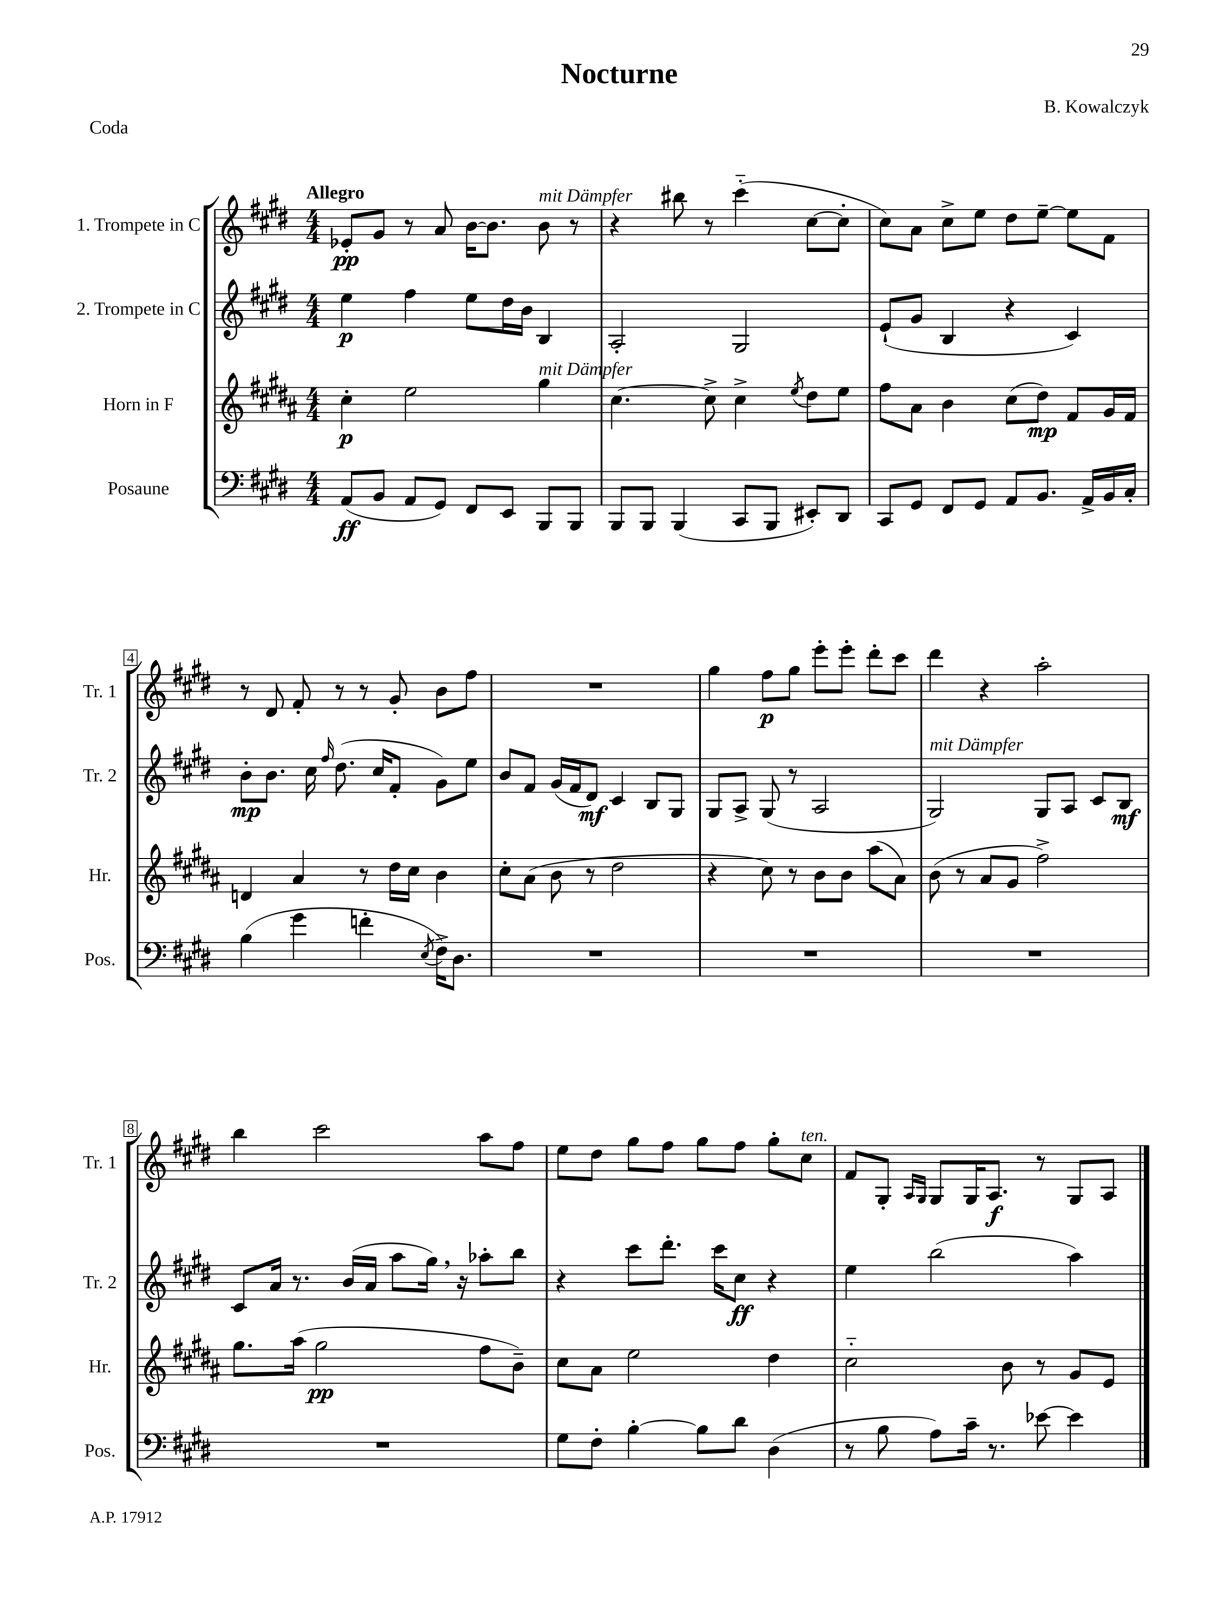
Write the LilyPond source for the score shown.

\header { title = "Nocturne" composer = "B. Kowalczyk" piece = "Coda" }
<<
\new StaffGroup <<
\new Staff = "s0" \with { instrumentName = "1. Trompete in C" shortInstrumentName = "Tr. 1" } {
    \clef treble \key e \major \numericTimeSignature \time 4/4 \tempo "Allegro"
    \autoBeamOff ees'8[-.\pp gis'8] r8 a'8 b'16[~ b'8.] b'8^\markup { \italic "mit Dämpfer" } r8 |
    r4 bis''8 r8 cis'''4-_( cis''8[~ cis''8]-. |
    cis''8[) a'8] cis''8[-> e''8] dis''8[ e''8]~-- e''8[ fis'8] |
    r8 dis'8 fis'8-. r8 r8 gis'8-. b'8[ fis''8] |
    R1 |
    gis''4 fis''8[\p gis''8] e'''8[-. e'''8]-. dis'''8[-. cis'''8] |
    dis'''4 r4 a''2-. |
    b''4 cis'''2 a''8[ fis''8] |
    e''8[ dis''8] gis''8[ fis''8] gis''8[ fis''8] gis''8[-. cis''8]^\markup { \italic "ten." } |
    fis'8[ gis8]-. \grace { a16[ gis16] } gis8[ gis16 a8.]\f r8 gis8[ a8] \bar "|." |
}
\new Staff = "s1" \with { instrumentName = "2. Trompete in C" shortInstrumentName = "Tr. 2" } {
    \clef treble \key e \major \numericTimeSignature \time 4/4
    \autoBeamOff e''4\p fis''4 e''8[ dis''16 b'16] b4 |
    a2-. gis2 |
    e'8[-!( gis'8] b4 r4 cis'4) |
    b'8[-.\mp b'8.] cis''16 \grace { fis''16 } dis''8.( cis''16[ fis'8]-. gis'8[) e''8] |
    b'8[ fis'8] gis'16[( fis'16 dis'8]\mf) cis'4 b8[ gis8] |
    gis8[ a8]-> gis8( r8 a2 |
    gis2^\markup { \italic "mit Dämpfer" }) gis8[ a8] cis'8[ b8]\mf |
    cis'8[ a'16] r8. b'16[( a'16] a''8[ gis''16]) \breathe r16 aes''8[-. b''8] |
    r4 cis'''8[ dis'''8.]-. cis'''16[ cis''8]\ff r4 |
    e''4 b''2( a''4) \bar "|." |
}
\new Staff = "s2" \with { instrumentName = "Horn in F" shortInstrumentName = "Hr." } {
    \clef treble \key b \major \numericTimeSignature \time 4/4
    \autoBeamOff cis''4-.\p e''2 gis''4^\markup { \italic "mit Dämpfer" } |
    cis''4.~ cis''8-> cis''4-> \acciaccatura { e''8 } dis''8[ e''8] |
    fis''8[ ais'8] b'4 cis''8[( dis''8]\mp) fis'8[ gis'16 fis'16] |
    d'4 ais'4 r8 dis''16[ cis''16] b'4 |
    cis''8[-. ais'8]( b'8 r8 dis''2 |
    r4 cis''8) r8 b'8[ b'8] ais''8[( ais'8]) |
    b'8( r8 ais'8[ gis'8] fis''2->) |
    gis''8.[ ais''16]( gis''2\pp fis''8[ b'8]--) |
    cis''8[ ais'8] e''2 dis''4 |
    cis''2-_ b'8 r8 gis'8[ e'8] \bar "|." |
}
\new Staff = "s3" \with { instrumentName = "Posaune" shortInstrumentName = "Pos." } {
    \clef bass \key e \major \numericTimeSignature \time 4/4
    \autoBeamOff a,8[\ff( b,8] a,8[ gis,8]) fis,8[ e,8] b,,8[ b,,8] |
    b,,8[ b,,8] b,,4( cis,8[ b,,8] eis,8[-.) dis,8] |
    cis,8[ gis,8] fis,8[ gis,8] a,8[ b,8.] a,16[-> b,16 cis16]-. |
    b4( gis'4 f'4-. \acciaccatura { e8 } fis16[->) dis8.] |
    R1 |
    R1 |
    R1 |
    R1 |
    gis8[ fis8]-. b4~-. b8[ dis'8] dis4( |
    r8 b8 a8[) cis'16]-- r8. ees'8~ ees'4 \bar "|." |
}
>>
>>
\layout { \context { \Score \override BarNumber.stencil = #(make-stencil-boxer 0.1 0.3 ly:text-interface::print) } }
